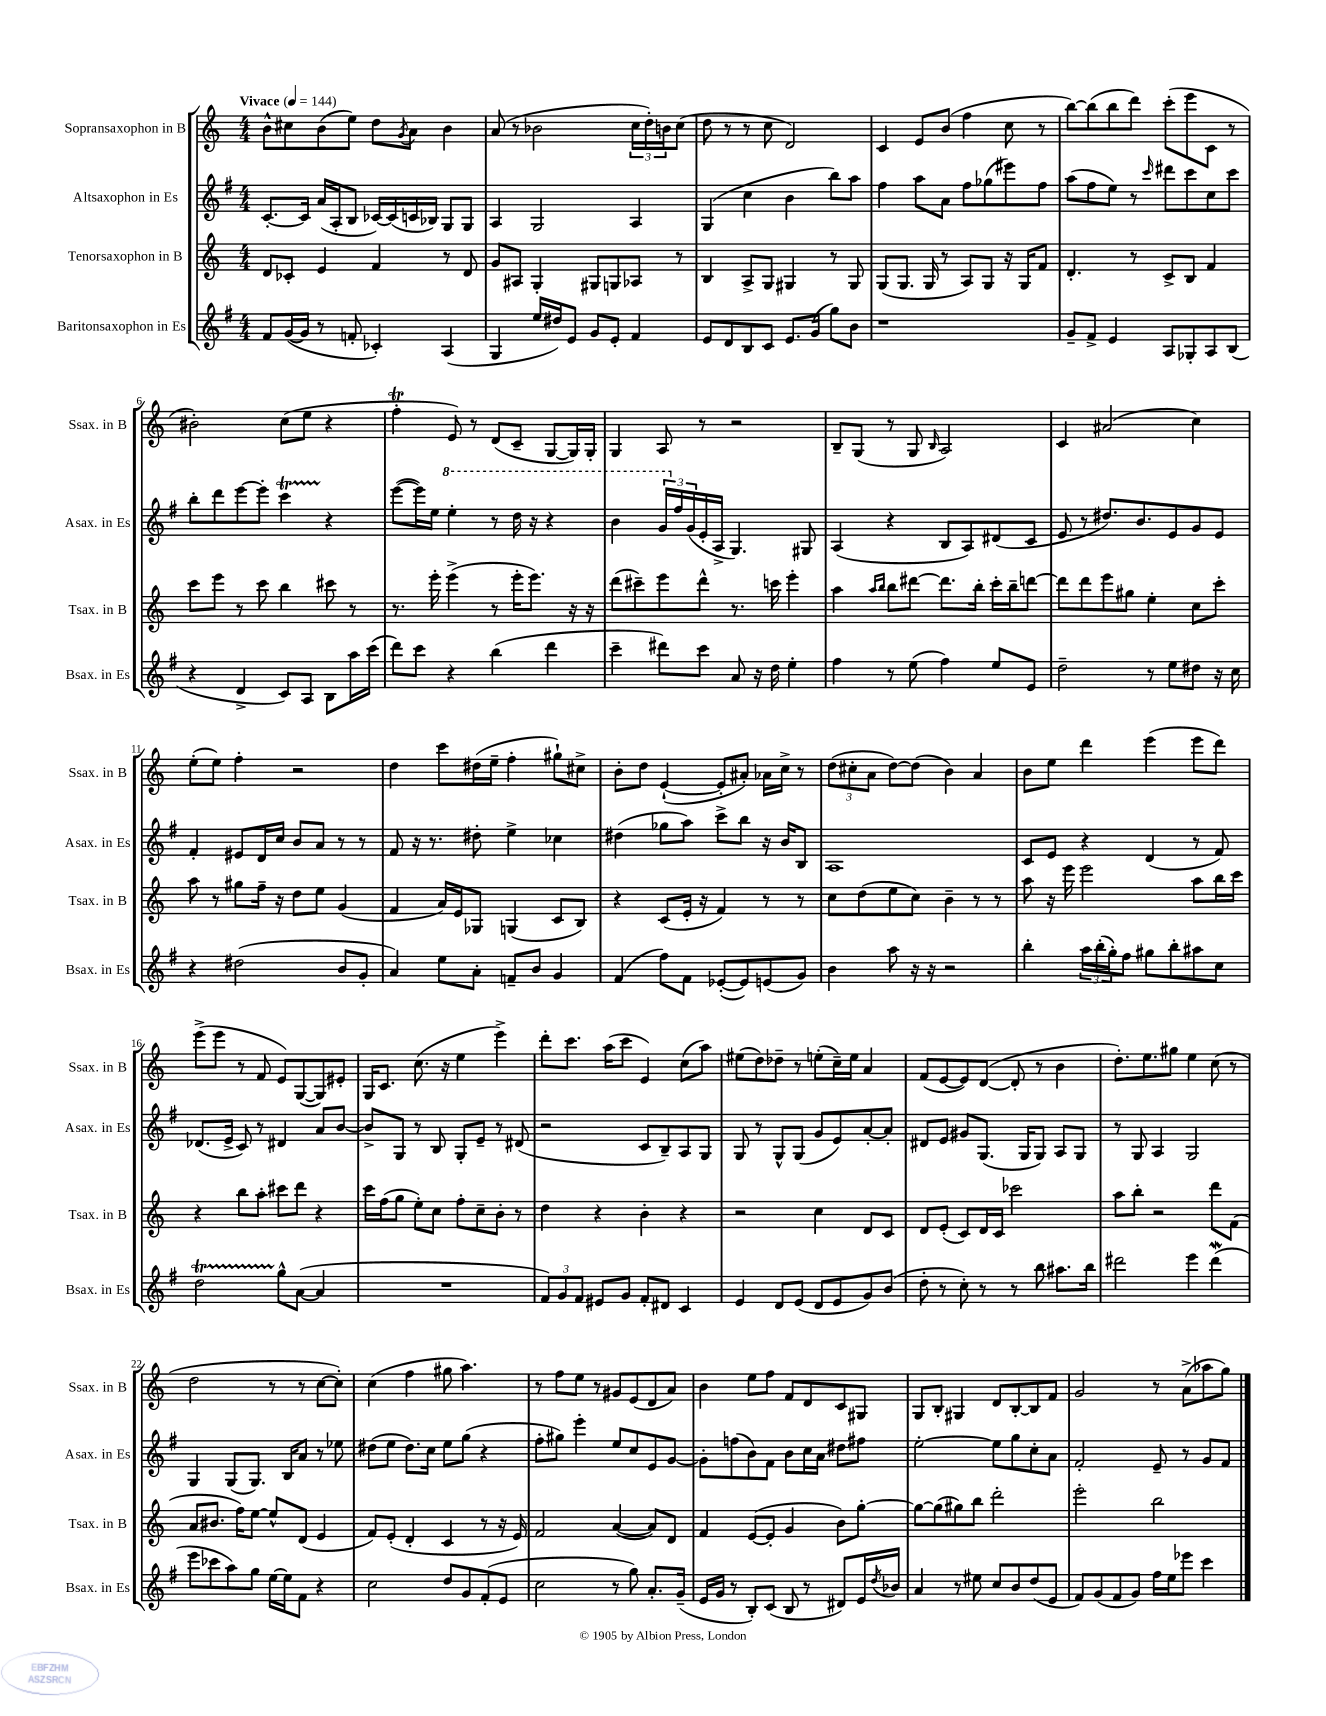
<<
\new StaffGroup <<
\new Staff = "s0" \with { instrumentName = "Sopransaxophon in B" shortInstrumentName = "Ssax. in B" } {
    \clef treble \key c \major \numericTimeSignature \time 4/4 \tempo "Vivace" 4 = 144
    b'8-^ cis''8 b'8( e''8) d''8 \acciaccatura { g'8 } a'8 b'4 |
    a'8( r8 bes'2 \tuplet 3/2 { c''16 d''16-.) b'16 } c''8( |
    d''8 r8 r8 c''8 d'2) |
    c'4 e'8 b'8( f''4 c''8 r8 |
    b''8~) b''8( b''8 d'''8) c'''8-.( e'''8 c'8 r8 |
    bis'2-.) c''8( e''8 r4 |
    f''4-.\trill e'8) r8 d'8( c'8-- g8~ g16) g16-. |
    g4 a8 r8 r2 |
    b8-- g8( r8 g8 \grace { b16 } a2) |
    c'4 ais'2( c''4) |
    e''8-.( e''8) f''4-. r2 |
    d''4 c'''8 dis''16( e''16-- f''4-. gis''8-!) cis''8-> |
    b'8-. d''8 e'4~-!( e'8-. ais'8-.) aes'16 c''16-> r8 |
    \tuplet 3/2 { d''8( cis''8-. a'8 } d''8~) d''8( b'4) a'4 |
    b'8 e''8 d'''4 e'''4( e'''8 d'''8) |
    e'''8->( e'''8 r8 f'8 e'8) g8~( g8) eis'8-. |
    g16 c'8. c''8.( r16 e''4 e'''4->) |
    d'''8-. c'''8. a''16( c'''8 e'4) c''8( a''8) |
    eis''8( d''8) des''8-- r8 e''8-.( c''16--) e''16 a'4 |
    f'8( e'8~ e'8) d'8~( d'8-. r8 b'4 |
    d''8.-.) e''8. gis''8 e''4 c''8( r8 |
    d''2 r8 r8 c''8~ c''8-.) |
    c''4( f''4 gis''8 a''4.) |
    r8 f''8 e''8 r8 gis'8 e'8( d'8 a'8) |
    b'4 e''8 f''8 f'8 d'8 c'8 gis8 |
    g8 b8-. gis4 d'8 b8~-. b8 f'8 |
    g'2 r8 a'8->( aes''8 g''8) \bar "|." |
}
\new Staff = "s1" \with { instrumentName = "Altsaxophon in Es" shortInstrumentName = "Asax. in Es" } {
    \clef treble \key g \major \numericTimeSignature \time 4/4
    c'8.~-. c'16 a'16( a16-. b8 ces'16~) ces'16( c'16 bes16) g8 g8 |
    a4 g2 a4 |
    g4( c''4 b'4 b''8) a''8 |
    fis''4 a''8 a'8 fis''8 ges''8( eis'''8) fis''8 |
    a''8( fis''8 e''8) r8 \grace { c'''16 } dis'''8 c'''8 c''8 c'''8 |
    b''8-. d'''8 e'''8~ e'''8-. c'''4\startTrillSpan r4\stopTrillSpan |
    e'''8~( e'''16) e''16 \ottava #1 e'''4-. r8 d'''16 r16 r4 |
    b''4 \tuplet 3/2 { g''16 \ottava #0 fis''16 g'16( } e'16-. a16-> g4.) gis8 |
    a4( r4 b8 a8) dis'8( c'8 |
    e'8 r8 dis''8.) b'8. e'8 g'8 e'8 |
    fis'4-. eis'8 d'16 c''16 b'8 a'8 r8 r8 |
    fis'8 r16 r8. dis''8-. e''4-> ces''4 |
    dis''4( ges''8 a''8) c'''8-> b''8 r16 b'16 b8 |
    a1 |
    c'8 e'8 r4 d'4( r8 fis'8) |
    des'8.( e'16-> c'8) r8 dis'4 a'8 b'8~ |
    b'8-> g8 r8 b8 g8-. e'8-- r8 dis'8( |
    r2 c'8 b8--) a8 g8 |
    g8 r8 g8-^ g8( g'8 e'8) a'8~-. a'8-. |
    dis'8 e'8 gis'8 g8.( g16 g8) a8 g8 |
    r8 g8 a4 g2 |
    g4 g8( g8.) b16 a'8 r8 ees''8 |
    dis''8( e''8 dis''8.) c''16 e''8 g''8( r4 |
    fis''8-. gis''8) e'''4-. e''8 c''8 e'8 g'8~ |
    g'8-. f''8( b'8) fis'8 b'8 c''16 a'16 dis''8 fis''8 |
    e''2~-. e''8 g''8 c''8-. a'8 |
    fis'2-. e'8-- r8 g'8 fis'8 \bar "|." |
}
\new Staff = "s2" \with { instrumentName = "Tenorsaxophon in B" shortInstrumentName = "Tsax. in B" } {
    \clef treble \key c \major \numericTimeSignature \time 4/4
    d'8 ces'8-. e'4 f'4 r8 d'8 |
    g'8 ais8 g4-. gis8 g8 aes8 r8 |
    b4 a8-> g8 gis4 r8 gis8 |
    g8( g8. g16 r8 a8) g8 r16 g16 f'8 |
    d'4.-. r8 c'8-> b8 f'4 |
    c'''8 e'''8 r8 c'''8 b''4 cis'''8 r8 |
    r8. e'''16-. e'''4->( r8 e'''16-. e'''8.) r16 r16 |
    d'''8( cis'''8--) e'''8 d'''8-^ r8. c'''16 e'''4-. |
    a''4 \grace { a''16 b''16 } b''8 dis'''8~ dis'''8. b''16-. c'''16-. b''16-- d'''8~ |
    d'''8 d'''8 e'''8 gis''8 e''4-. c''8 c'''8-. |
    a''8 r8 gis''8 f''16-- r16 d''8 e''8 g'4( |
    f'4 a'16) e'16 ges8 g4( c'8 b8) |
    r4 c'8( e'16-. r16 f'4) r8 r8 |
    c''8 d''8( e''8 c''8) b'4-- r8 r8 |
    a''8 r16 e'''16 e'''2 a''8 b''16 c'''16 |
    r4 b''8 a''8-. cis'''8 d'''8 r4 |
    c'''16 f''16( g''8 e''8-.) c''8 f''8-. c''8-- b'8-. r8 |
    d''4 r4 b'4-. r4 |
    r2 c''4 d'8 c'8 |
    d'8 e'8-.( c'8) d'16 c'16 ces'''2 |
    a''8 b''8-. r2 d'''8 f'8( |
    a'8 bis'8. f''16) e''8~ e''8-^ d'8( e'4 |
    f'8) e'8-.( d'4-. c'4 r8 r16 e'16) |
    f'2 a'4~( a'8) d'8 |
    f'4 e'8~( e'8-. g'4 b'8) g''8~-. |
    g''8~ g''8( gis''8) b''8 d'''2-. |
    e'''2-. b''2 \bar "|." |
}
\new Staff = "s3" \with { instrumentName = "Baritonsaxophon in Es" shortInstrumentName = "Bsax. in Es" } {
    \clef treble \key g \major \numericTimeSignature \time 4/4
    fis'8 g'16~( g'16 r8 f'8-. ces'4-.) a4( |
    g4 e''16 dis''16) e'8 g'8 e'8-. fis'4 |
    e'8 d'8 b8 c'8 e'8. g'16( g''8) b'8 |
    r1 |
    g'8-- fis'8-> e'4 a8 ges8-. a8 b8( |
    r4 d'4-> c'8) a8 b8 a''16 c'''16( |
    d'''8) c'''8 r4 b''4( d'''4 |
    c'''4-- dis'''8) c'''8 a'8 r16 d''16 e''4-. |
    fis''4 r8 e''8( fis''4) e''8 e'8 |
    d''2-- r8 e''8 dis''8 r16 c''16 |
    r4 dis''2( b'8 g'8-. |
    a'4) e''8 a'8-. f'8-- b'8 g'4 |
    fis'4( fis''8) fis'8 ees'8~-.( ees'8) e'8( g'8) |
    b'4 a''8 r16 r16 r2 |
    b''4-. \tuplet 3/2 { a''16 b''16-.( g''16-.) } fis''8 gis''8 b''8-. ais''8 c''8 |
    d''2\startTrillSpan g''8-^\stopTrillSpan a'8~( a'4 |
    R1 |
    \tuplet 3/2 { fis'8) g'8 fis'8 } eis'8 g'8 fis'8-. dis'8 c'4 |
    e'4 d'8 e'8( d'8 e'8 g'8) b'8( |
    d''8-. r8 c''8-.) r8 r8 b''8 ais''8. b''16 |
    dis'''2 e'''4 dis'''4\mordent( |
    e'''8 ces'''8 a''8) g''8 e''16~ e''16 fis'8 r4 |
    c''2 d''8 g'8 fis'8-.( e'8 |
    c''2 r8 g''8) a'8.-. g'16--( |
    e'16 g'16 r8 b8-.) c'8( b8 r8 dis'8) e'16 \acciaccatura { d''8 } bes'16 |
    a'4 r8 eis''8 c''8 b'8 d''8( e'8 |
    fis'8) g'8( fis'8 g'8) fis''16 e''16 ees'''8 c'''4 \bar "|." |
}
>>
>>
